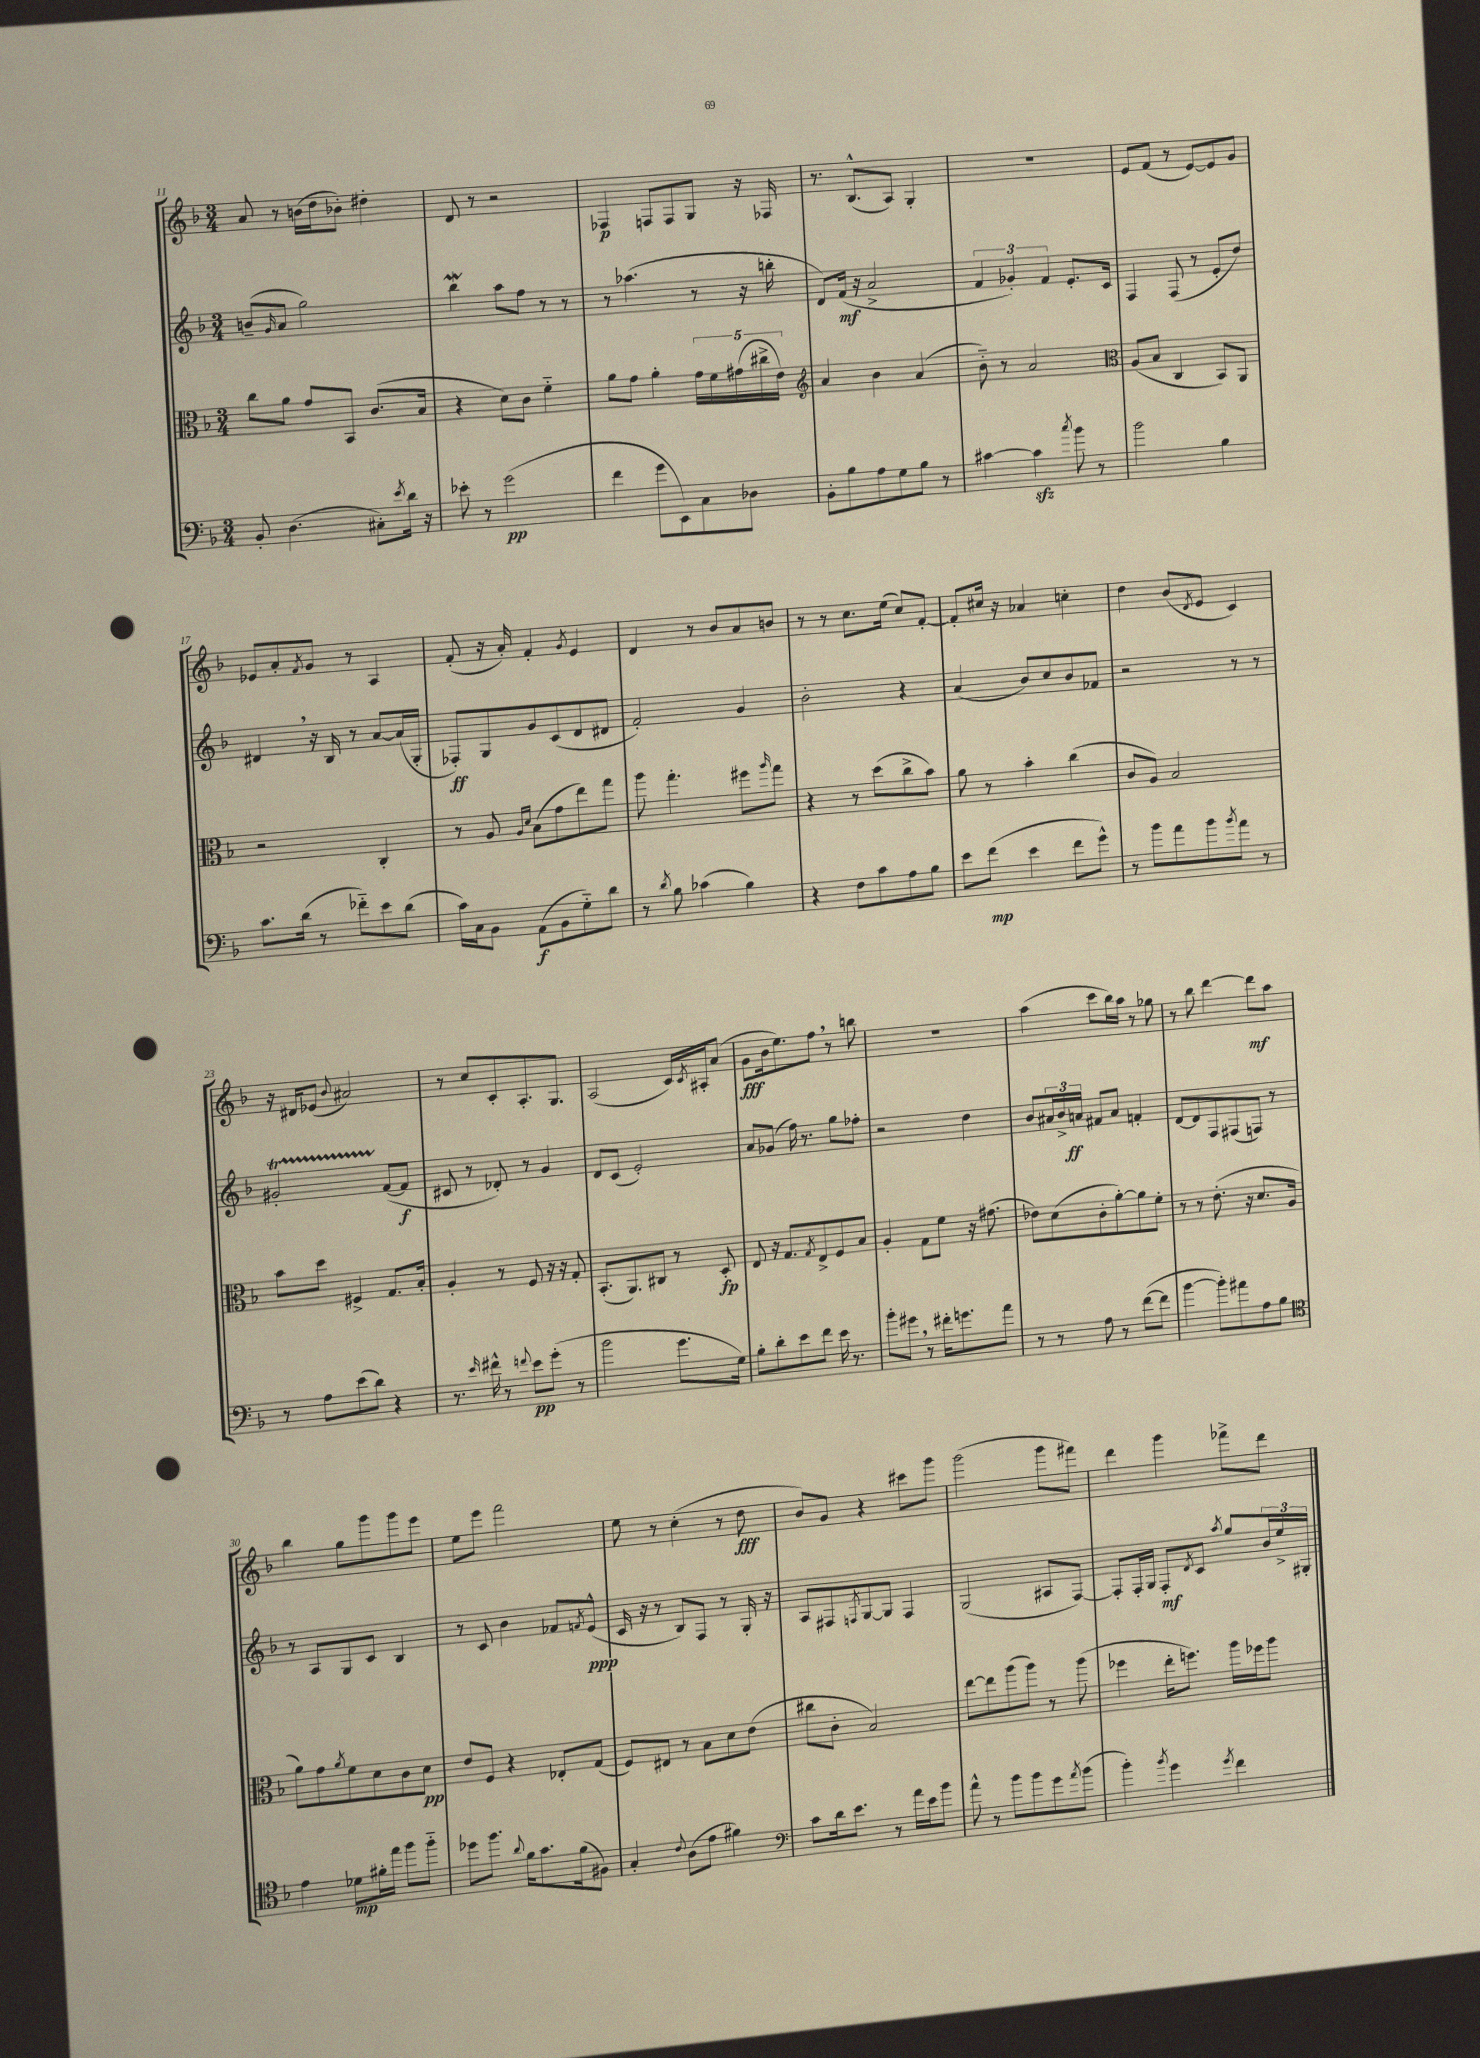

**kern	**kern	**kern	**kern
*staff4	*staff3	*staff2	*staff1
*clefF4	*clefC3	*clefG2	*clefG2
*k[b-]	*k[b-]	*k[b-]	*k[b-]
*M3/4	*M3/4	*M3/4	*M3/4
8BB-'	8cc	(8b~	8a
.	.	16qqg	.
(4.D	8a	8a	8r
.	8g	2gg)	(16b
.	.	.	16dd
.	8BB-	.	8b-')
8C#')	(8.c	.	4dd#'
8qe	.	.	.
16d	.	.	.
16r	16B-	.	.
=	=	=	=
8e-'	4r	4bb-	8d
8r	.	.	8r
(2g	8d)	8aa	2r
.	8c	8ff	.
.	4f'~	8r	.
.	.	8r	.
=	=	=	=
4f	8a	8r	4F-
.	8g	(4.aa-	.
8g	4a'	.	8F
8EE)	.	.	8F
8C	20g	8r	8G
.	20f	.	.
.	(20g#	.	.
8D-	.	16r	16r
.	20cc#^	.	.
.	.	16bb'	16F-
.	20e)	.	.
=	=	=	=
*	*clefG2	*	*
8BB-'	4a	8d)	8.r
8B-	.	(16f	.
.	.	16r	(8.B-^^
8A	4b-	2a^	.
8G	.	.	8A)
8B-	(4a	.	4G'
8r	.	.	.
=	=	=	=
[4c#	8b-'~)	6f	2.r
.	8r	.	.
.	.	6g-')	.
4c#]	2a	.	.
.	.	6f	.
8qcc	.	.	.
8b-	.	8.e'	.
8r	.	.	.
.	.	16c	.
=	=	=	=
*	*clefC3	*	*
2b-	(8A	4F	8e
.	8B-	.	(8f
.	4C	(8F	8r
.	.	8r	[8e)
4B-	8BB-)	8e'	8e]
.	8AA	8dd)	8g
=	=	=	=
8.c	2r	4d#	8e-
.	.	.	8a'
(16d	.	.	.
.	.	.	8qf
8r	.	16r	8g
.	.	16B-	.
8f-'~)	.	8r	8r
8e	4C'	[8a	4A
(8d	.	(16a]	.
.	.	16G'	.
=	=	=	=
16c)	8r	8F-')	(8f'
16C	.	.	.
8BB-	8A	8G	16r
.	.	.	16a')
.	16qqA	.	.
.	16qqd	.	.
(8AA	(8B-	8g	4f'
8BB-	8g	(8c	.
.	.	.	8qg
8G'~)	8ee)	8d	4e
8d	8gg	8d#	.
=	=	=	=
8r	8aa	2f')	4d
8qd	.	.	.
8B-	4.gg'	.	.
(4c-	.	.	8r
.	.	.	8b-
4B-)	8ff#	4g	8a
.	16qqaa	.	.
.	8gg	.	8b
=	=	=	=
4r	4r	2b-'	8r
.	.	.	8r
8F	8r	.	8.cc
8c	(8dd	.	.
.	.	.	(16ee
8A	8cc^	4r	8cc)
8B-	8b-)	.	[8f'
=	=	=	=
8e	8a	(4a	8f']
(8f	8r	.	16cc#
.	.	.	16r
4e	4b-'	8b-)	4a-
.	.	8cc	.
8f	(4cc	8b-	4cc'
8g^^)	.	8f-	.
=	=	=	=
8r	8c	2r	4dd
8b-	8A)	.	.
8a	2B-	.	(8b-
.	.	.	8qd
8b-	.	.	8e
8qb-	.	.	.
8a	.	8r	4c)
8r	.	8r	.
=	=	=	=
8r	8b-	2g#'	16r
.	.	.	16d#
8A	8dd	.	(8e-
.	.	.	8qqb-
(8e	4F#^	.	2a#)
8d)	.	.	.
4r	8.G	([8f	.
.	.	8f]	.
.	16B-'	.	.
=	=	=	=
8.r	4A'	8c#	8r
.	.	8r	8cc
16qqe	.	.	.
16f#^^	.	.	.
8r	8r	8d-')	8c'
8qqf	.	.	.
8e	8F	8r	8.A'
(8g'	16r	4g	.
.	16r	.	8.G
8r	8G'	.	.
=	=	=	=
2b-	(8.BB-'	8d	(2A
.	.	(8c	.
.	8.AA)	.	.
.	.	2e')	.
.	8C#	.	.
8.g	8r	.	16c)
.	.	.	8qc
.	.	.	16A#'
.	8D'	.	(8a
16G)	.	.	.
=	=	=	=
8B-'	8E	8a	8g
8d'	16r	(8g-	16b-
.	8.G	.	8.ee)
8e	.	16ff)	.
.	.	8.r	.
.	8qG	.	.
8f	8E^	.	8ff
16e	8F	8gg	8r
8.r	.	.	.
.	8B-	8ff-'	8bb
=	=	=	=
8b-'	4A'	2r	2.r
8g#	.	.	.
8r	8G	.	.
16f#'	8f	.	.
8.g	.	.	.
.	16r	4dd	.
.	(8.g#	.	.
8a	.	.	.
=	=	=	=
8r	8e-)	8b-	(4aa
8r	(8d	24a#	.
.	.	24b-^	.
.	.	24a	.
8A	8c'	8f#	8ccc
8r	[8a')	8a	16bb-)
.	.	.	16aa
([8f	8a]	4f'	8r
8f]	8f'	.	8gg-
=	=	=	=
[4b-	8r	[8d	8r
.	8r	8d]	8bb-
8b-'])	(8.e'	8F	[4ddd
8a#	.	(8F#	.
.	16r	.	.
8A	8.d	8F)	8ddd]
8B-	.	8r	8aa
.	16A	.	.
=	=	=	=
*clefC4	*	*	*
4e	8a)	8r	4bb-
.	8g	8A	.
.	8qa	.	.
8d-	8f	8G	8gg
16f#'	8d	8c	8ggg
16ee	.	.	.
8ff	8c	4B-	8ggg
8ff'~	8d	.	8eee
=	=	=	=
8dd-	8e	8r	8ee
8.ff	8F	8c	8eee
.	4r	4b-	2fff
8qqa	.	.	.
16f	.	.	.
8.g	.	.	.
.	8E-'	8f-	.
(16f	.	.	.
.	.	8qf	.
8F#)	(8G	(8e^^	.
=	=	=	=
4G'	8F)	16c	8ee
.	.	16r	.
.	8E#	8r	8r
8qqc	.	.	.
(8A	8r	8B-)	(4cc'
8e	8B-	8F	.
4f#)	8d	8r	8r
.	(8e	16G'	8dd
.	.	16r	.
=	=	=	=
*clefF4	*	*	*
8c	8cc#	8A	8b-)
16d	8c'	8F#	8g
8.e	.	.	.
.	.	8qF	.
.	2B-)	[8G	4r
8r	.	8G]	.
16a	.	4F	8ccc#
16e	.	.	.
8b-	.	.	8ggg
=	=	=	=
8a^^	[8ee	(2G	(2ggg
8r	8ee]	.	.
8b-	(8aa	.	.
8b-	8aa)	.	.
8g	8r	8A#	8ggg
8qa	.	.	.
(8b-	(8aa	[8F)	8fff#)
=	=	=	=
4b-')	4ff-	8F']	4ddd
.	.	16F'	.
.	.	16G	.
8qb-	.	.	.
4g	16ee'	8F'	4ggg
.	8.ff)	.	.
.	.	8qd	.
.	.	8c	.
8qg	.	8qaa	.
4f	16aa	8gg	8fff-^
.	16ff-	.	.
.	8aa	24b-	8ddd
.	.	24ee^	.
.	.	24G#'	.
==	==	==	==
*-	*-	*-	*-
